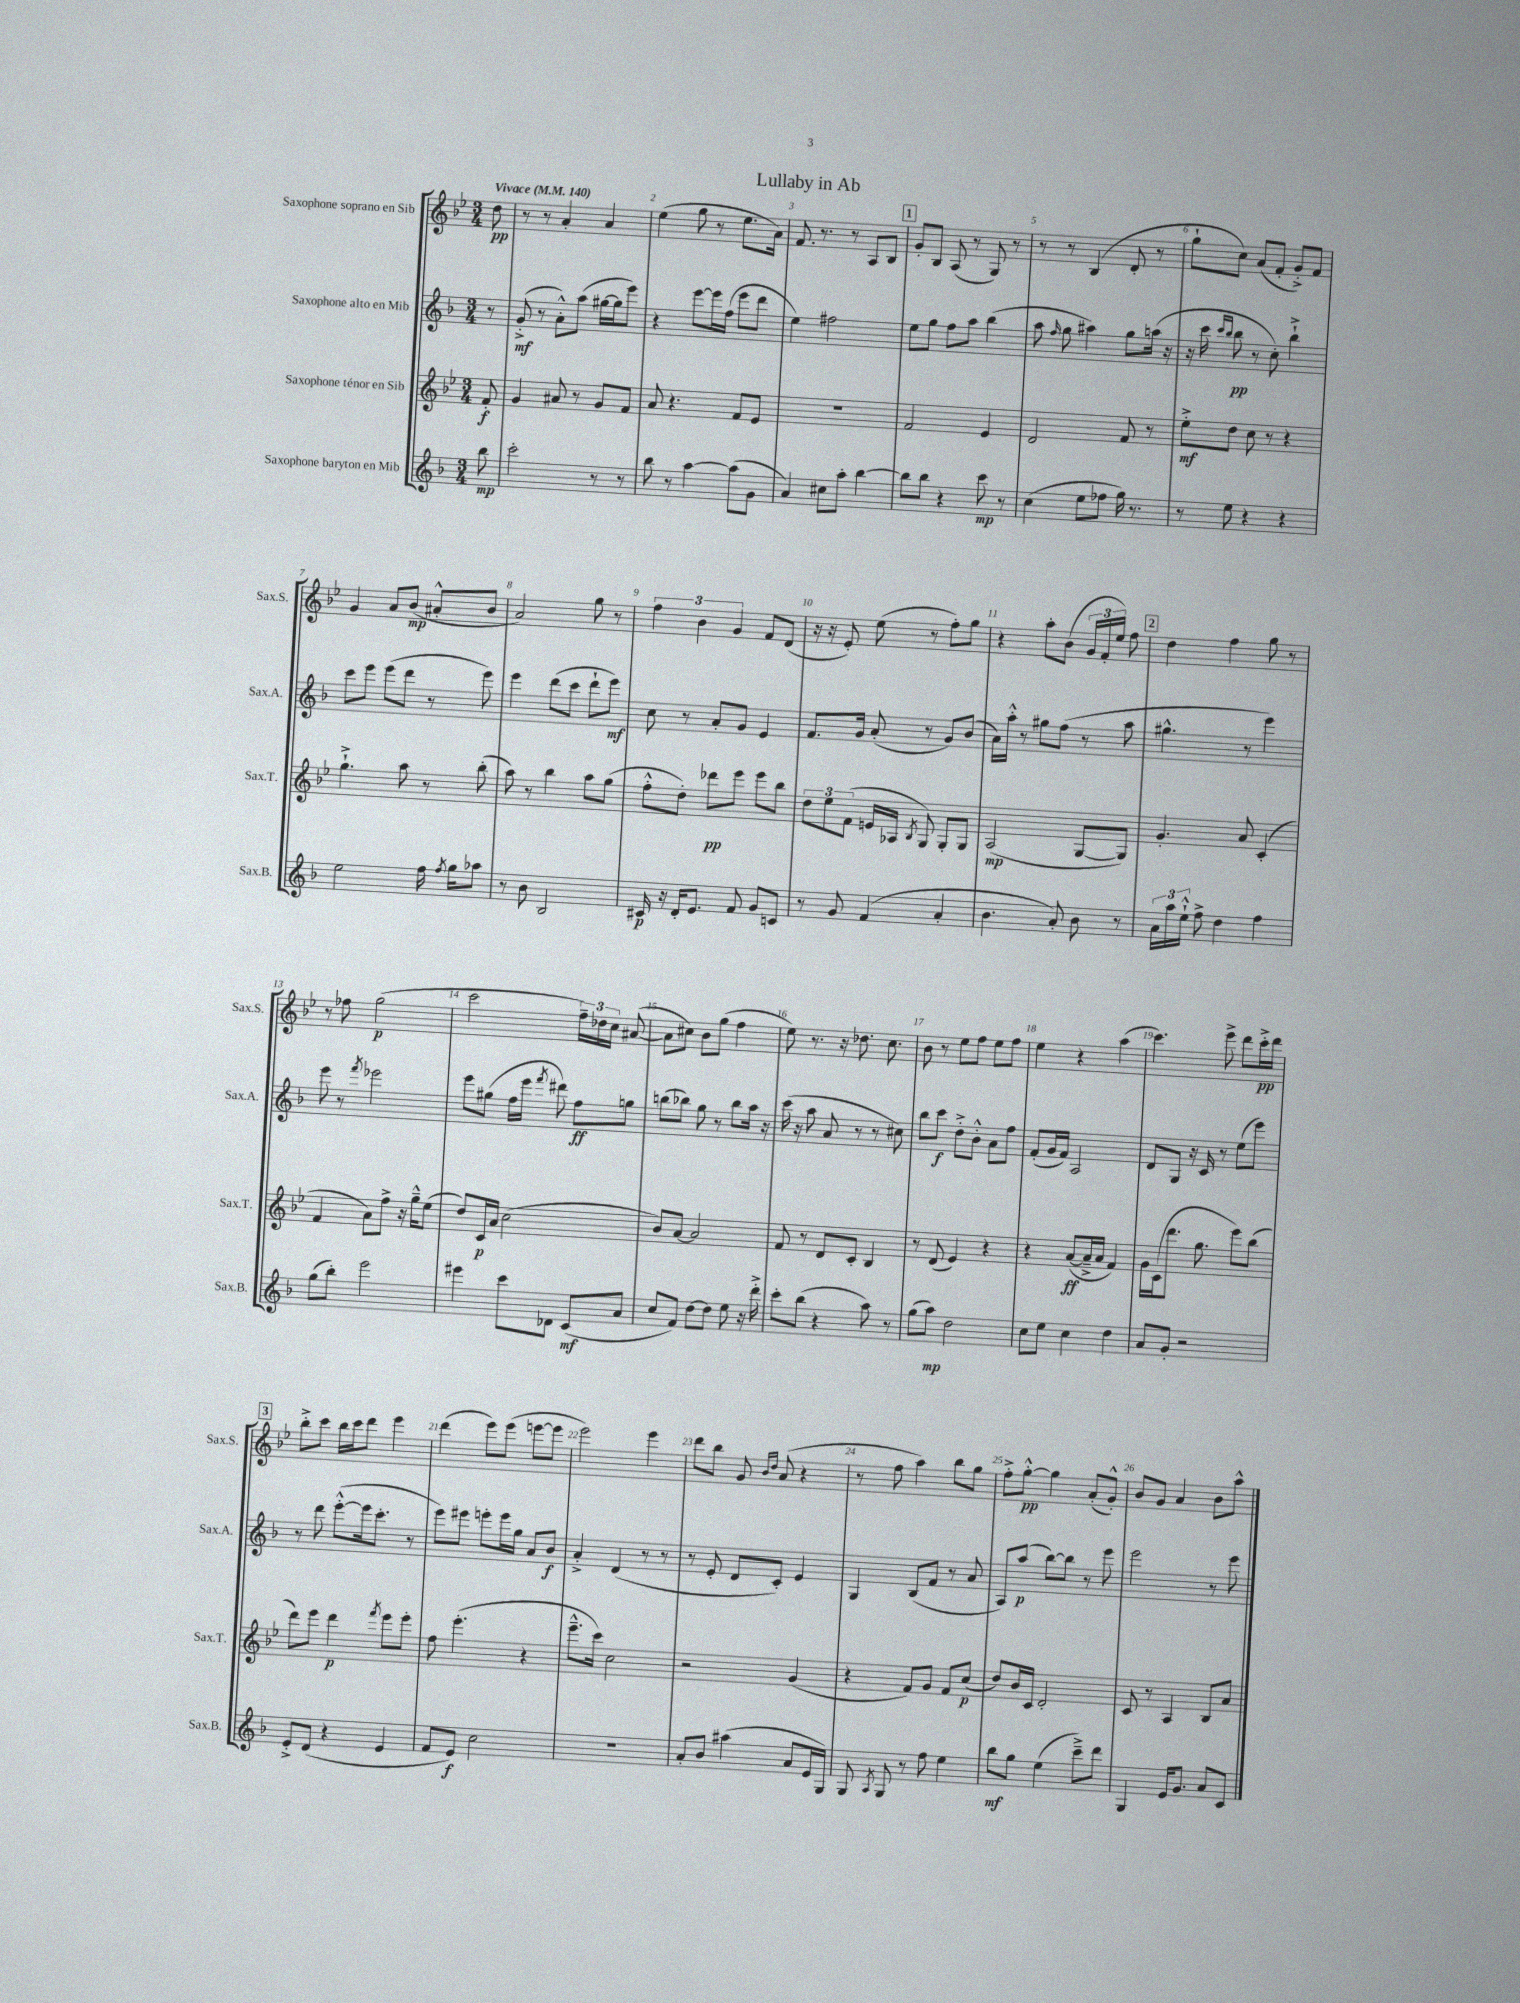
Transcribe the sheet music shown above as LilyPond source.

\header { title = "Lullaby in Ab" }
<<
\new StaffGroup <<
\new Staff = "s0" \with { instrumentName = "Saxophone soprano en Sib" shortInstrumentName = "Sax.S." } {
    \clef treble \key bes \major \numericTimeSignature \time 3/4 \partial 8 \tempo "Vivace" 4 = 140
    \autoBeamOff d''8\pp |
    r8 r8 a'4-. a'4 |
    ees''4( g''8 r8 ees''8.[ a'16]) |
    f'8. r8. r8 a8[ bes8] |
    \mark \markup { \box "1" } g'8[-. bes8] a8( r8 g8) r8 |
    r8 r8 bes4( d'8-. r8 |
    g''8[-! c''8]) a'8[( f'8]-. g'8[-.->) f'8] |
    g'4 a'8[ bes'8]\mp( ais'8[-.-^ bes'8] |
    a'2) g''8 r8 |
    \tuplet 3/2 { f''4 bes'4 g'4 } f'8[ d'8]( |
    r16 r16 ees'8-.) ees''8( r8 f''8[-.) g''8] |
    r4 a''8[-. bes'8]( \tuplet 3/2 { g'16[ f'16-. ees''16]) } f''8 |
    \mark \markup { \box "2" } d''4 f''4 g''8 r8 |
    r8 fes''8 g''2\p( |
    c'''2 \tuplet 3/2 { f''16[--) des''16 c''16] } ais'8~( |
    ais'8[ cis''8]) bes'8[ g''8]( f''4 |
    ees''8) r8. r16 des''8. c''8. |
    bes'8 r8 ees''8[ f''8] ees''8[ f''8] |
    ees''4 r4 a''4( |
    c'''4.) ees'''8-> d'''8[ c'''16-.->\pp d'''16] |
    \mark \markup { \box "3" } bes''8[-.-> c'''8] bes''16[ c'''16 d'''8] ees'''4 |
    d'''4( ees'''8[) ees'''8]( e'''8[~ e'''8] |
    ees'''2) ees'''4 |
    d'''8[ bes''8] g'8 \grace { bes'16[ d''16] } a'8( r4 |
    r8 f''8 a''4) bes''8[ g''8] |
    f''8[-.-> g''8]~-.-^\pp g''4 a'8[-.( g'8]-.-^) |
    bes'8[ g'8] a'4 bes'8[ a''8]-^ \bar "|." |
}
\new Staff = "s1" \with { instrumentName = "Saxophone alto en Mib" shortInstrumentName = "Sax.A." } {
    \clef treble \key f \major \numericTimeSignature \time 3/4 \partial 8
    \autoBeamOff r8 |
    g'8-.->\mf( r8 a'8[-.-^) a''8]( gis''16[~ gis''16 e'''8]) |
    r4 e'''8[~ e'''16 f''16]( e'''8[ d'''8] |
    e''4) fis''2 |
    \mark \markup { \box "1" } e''8[ g''8] f''8[ a''8] bes''4( |
    a''8 \grace { f''16 } g''8 ais''4) g''8[ a''16]( r16 |
    r16 c'''16 \grace { c'''16[ bes''16] } bes''8\pp r8 c''8-.) bes''4-!-> |
    c'''8[ e'''8] e'''8[( d'''8] r8 e'''8) |
    e'''4 d'''8[( c'''8] d'''8[-! e'''8]\mf) |
    c''8 r8 a'8[-. g'8] e'4 |
    f'8.[ g'16] a'8-.( r8 g'8[) bes'8]( |
    a'16[) a''16]-.-^ r8 gis''8[ f''8]( r8 a''8 |
    \mark \markup { \box "2" } gis''4.-^ r8 e'''4) |
    e'''8 r8 \acciaccatura { f'''8 } ees'''2 |
    e'''8[ gis''8]( f''16[ e'''16] \acciaccatura { f'''8 } dis'''8) f''8[\ff g''8] |
    b''8[( bes''8]) g''8 r8 bes''8[ a''16] r16 |
    c'''16( r16 a''8 a'8 r8 r8 cis''8) |
    bes''8[ c'''8]\f d''8[-.-> bes'8]-.-^ a'8[ f''8] |
    f'8[-.( g'16 f'16]) a2 |
    d'8[ g8] r16 c'16 r8 e''8[( e'''8]) |
    \mark \markup { \box "3" } r8 d'''8 e'''8[~-.-^( e'''16 c'''8.]-. r8 |
    e'''8[) eis'''8] e'''8[-. e'''16 g''16] a'8[ bes'8]\f |
    a'4-.-> d'4( r8 r8 |
    r8 e'8-. d'8[ c'8]-.) e'4 |
    g4 bes8[( f'8] r8 a'8 |
    a8[) a''8]\p( bes''8[~) bes''8] r8 e'''8 |
    e'''2 r8 e'''8 \bar "|." |
}
\new Staff = "s2" \with { instrumentName = "Saxophone ténor en Sib" shortInstrumentName = "Sax.T." } {
    \clef treble \key bes \major \numericTimeSignature \time 3/4 \partial 8
    \autoBeamOff f'8-.\f |
    g'4 ais'8 r8 g'8[ f'8] |
    a'8 r4. f'8[ ees'8] |
    R2. |
    \mark \markup { \box "1" } f'2 ees'4 |
    d'2 f'8 r8 |
    ees''8[-.->\mf d''8] c''8 r8 r4 |
    g''4.-!-> a''8 r8 bes''8-.( |
    a''8) r8 bes''4 a''8[ g''8]( |
    f''8[-.-^ d''8]-.) des'''8[\pp ees'''8] ees'''8[ bes''8] |
    \tuplet 3/2 { d''8[ ees''8 f'8]( } e'16[ aes16] \acciaccatura { bes8 } g8) g8[-. g8] |
    a2\mp( g8[~ g8]) |
    \mark \markup { \box "2" } g'4.-. a'8 c'4-.( |
    f'4 a'8[) f''8]-> r16 g''16[---^ ees''8]( |
    d''8[) c'16\p a'16] c''2( |
    bes'8[) a'8]~ a'2 |
    f'8 r8 d'8[ c'8]-. bes4 |
    r8 d'8( ees'4) r4 |
    r4 a'8[~\ff( a'16---> a'16] f'4) |
    g'16[ c'16( d'''8.] g''8. ees'''8[) bes''8]( |
    \mark \markup { \box "3" } d'''8[) ees'''8] d'''4\p \acciaccatura { f'''8 } ees'''8[ ees'''8]-. |
    f''8 ees'''4.-.( r4 |
    ees'''8.[---^ c'''16]) c''2 |
    r2 g'4( |
    r4 f'8[) g'8] f'8[ c''8]\p( |
    d''8[) bes'16 c'16] d'2-. |
    c'8 r8 a4 bes8[ a'8] \bar "|." |
}
\new Staff = "s3" \with { instrumentName = "Saxophone baryton en Mib" shortInstrumentName = "Sax.B." } {
    \clef treble \key f \major \numericTimeSignature \time 3/4 \partial 8
    \autoBeamOff bes''8\mp |
    c'''2-. r8 r8 |
    bes''8 r8 a''4~ a''8[( g'8] |
    a'4) cis''8[ a''8]-. bes''4~ |
    \mark \markup { \box "1" } bes''8[ bes''8] r4 c'''8\mp r8 |
    c''4( e''8[ fes''8] g''16) r8. |
    r8 e''8 r4 r4 |
    e''2 f''16 \acciaccatura { f''8 } g''16[ aes''8] |
    r8 bes'8 bes2 |
    cis'16\p r16 d'16[-. e'8.] f'8 g'8[ c'8] |
    r8 g'8 f'4( a'4-. |
    bes'4. a'8-.) bes'8 r8 |
    \mark \markup { \box "2" } \tuplet 3/2 { a'16[ a''16 e''16]-!-^ } f''8-> d''4 f''4 |
    g''8[( bes''8]-.) e'''2 |
    eis'''4 c'''8[ des'8] c'8[\mf( a'8] |
    c''8[ f'8]) d''8[~ d''8] e''8 r16 d'''16-.-> |
    c'''8[-. bes''8]( r4 a''8) r8 |
    g''8[( a''8]\mp) d''2 |
    c''8[ e''8] c''4 d''4 |
    a'8[ g'8]-. r2 |
    \mark \markup { \box "3" } e'8[-.-> d'8]( r4 e'4 |
    f'8[ e'8]\f) c''2 |
    R2. |
    a'8[-. bes'8] ais''4( a'8[ e'16 g16]) |
    g8 \acciaccatura { a8 } g8 r8 f''8 e''4 |
    bes''8[\mf g''8] e''4( c'''8[--->) d'''8] |
    g4 e'16[ g'8.] a'8[ c'8] \bar "|." |
}
>>
>>
\layout { \context { \Score \override BarNumber.break-visibility = ##(#f #t #t) barNumberVisibility = #all-bar-numbers-visible } }
